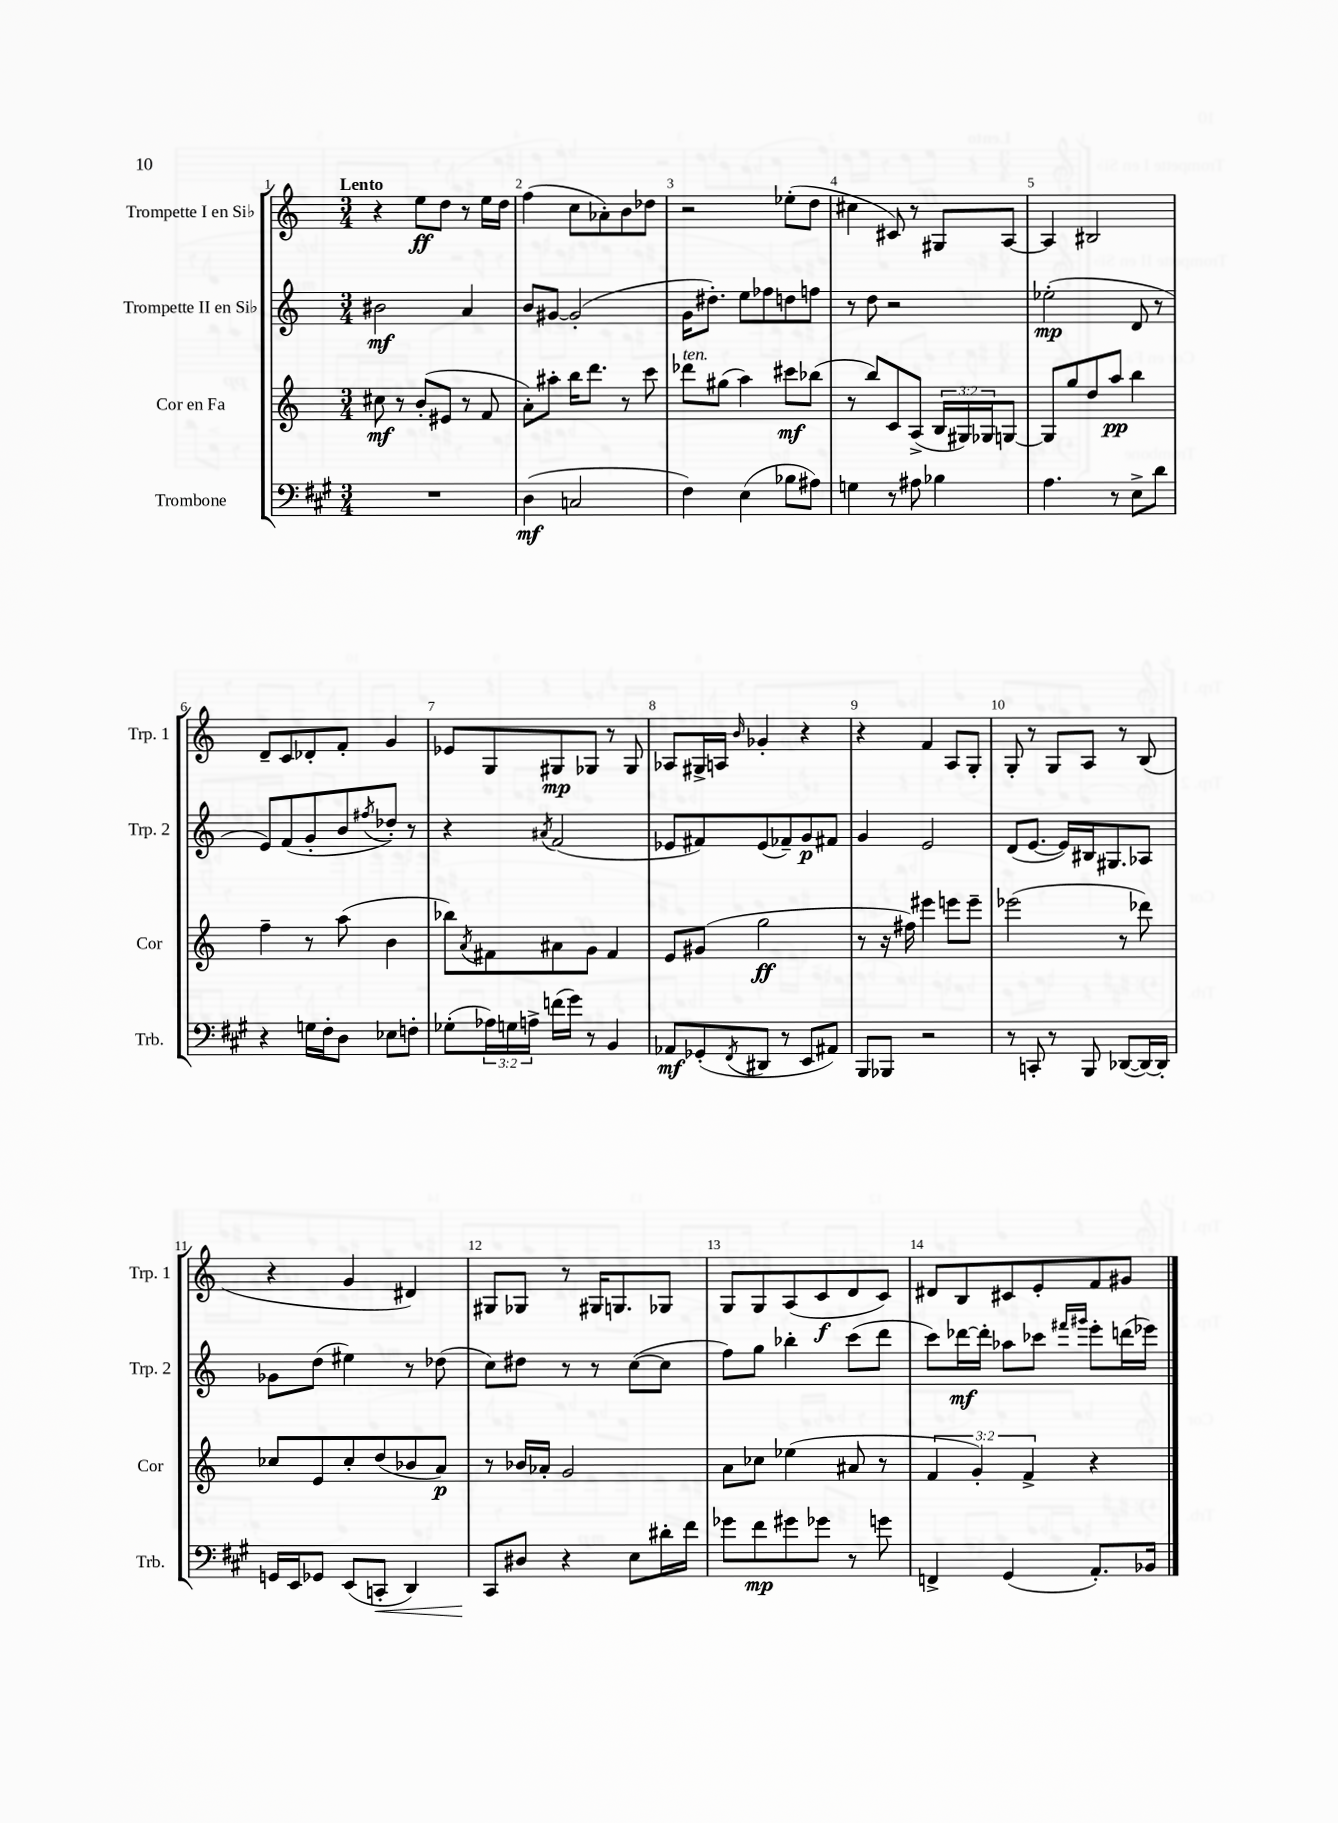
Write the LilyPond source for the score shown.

<<
\new StaffGroup <<
\new Staff = "s0" \with { instrumentName = "Trompette I en Sib" shortInstrumentName = "Trp. 1" } {
    \clef treble \key c \major \numericTimeSignature \time 3/4 \tempo "Lento"
    r4 e''8\ff d''8 r8 e''16 d''16 |
    f''4( c''8 aes'8-.) b'8 des''8 |
    r2 ees''8-.( d''8 |
    cis''4 cis'8) r8 gis8 a8~ |
    a4 bis2 |
    d'8-- c'8 des'8-. f'8-. g'4 |
    ees'8 g8 gis8\mp ges8 r8 ges8 |
    aes8 gis16-> a16 \grace { b'16 } ges'4-. r4 |
    r4 f'4 a8 g8-. |
    g8-. r8 g8 a8 r8 b8( |
    r4 g'4 dis'4) |
    gis8 ges8 r8 gis16 g8. ges8 |
    g8 g8 a8( c'8\f d'8 c'8) |
    dis'8 b8 cis'8 e'8-. f'8 gis'8 \bar "|." |
}
\new Staff = "s1" \with { instrumentName = "Trompette II en Sib" shortInstrumentName = "Trp. 2" } {
    \clef treble \key c \major \numericTimeSignature \time 3/4
    bis'2\mf a'4 |
    b'8 gis'8~ gis'2-.( |
    g'16 dis''8.-.) e''8 fes''8 d''8 f''8 |
    r8 d''8 r2 |
    ees''2-.\mp( d'8 r8 |
    e'8) f'8( g'8-. b'8 \acciaccatura { fis''8 } des''8-.) r8 |
    r4 \acciaccatura { ais'8 } f'2( |
    ees'8 fis'8) ees'8( fes'8--) g'8\p fis'8 |
    g'4 e'2 |
    d'8( e'8.~ e'16) bis16 gis8. aes8 |
    ges'8 d''8( eis''4) r8 des''8( |
    c''8) dis''8 r8 r8 c''8~( c''8 |
    f''8) g''8 bes''4-. c'''8( d'''8 |
    c'''8) des'''16~\mf des'''16-. aes''8 ces'''8 \grace { fis'''16 gis'''16 } e'''8-. d'''16( ees'''16) \bar "|." |
}
\new Staff = "s2" \with { instrumentName = "Cor en Fa" shortInstrumentName = "Cor" } {
    \clef treble \key c \major \numericTimeSignature \time 3/4 \override Staff.TupletNumber.text = #tuplet-number::calc-fraction-text
    cis''8\mf r8 b'8-.( eis'8 r8 f'8 |
    a'8-.) ais''8-. b''16 d'''8. r8 c'''8 |
    des'''8^\markup { \italic "ten." } gis''8( a''4) cis'''8\mf bes''8( |
    r8 b''8) c'8 a8->( \tuplet 3/2 { b16 gis16) ges16 } g8~ |
    g8 g''8 d''8 a''8\pp b''4 |
    f''4-- r8 a''8( b'4 |
    bes''8) \acciaccatura { a'8 } fis'8 ais'8 g'8 fis'4 |
    e'8 gis'8( g''2\ff |
    r8 r16 fis''16) eis'''4 e'''8 e'''8-- |
    ees'''2( r8 des'''8) |
    ces''8 e'8 ces''8-. d''8( bes'8 a'8\p) |
    r8 bes'16 aes'16-. g'2 |
    a'8 ces''8 ees''4( ais'8 r8 |
    \tuplet 3/2 { f'4 g'4-.) f'4-> } r4 \bar "|." |
}
\new Staff = "s3" \with { instrumentName = "Trombone" shortInstrumentName = "Trb." } {
    \clef bass \key a \major \numericTimeSignature \time 3/4 \override Staff.TupletNumber.text = #tuplet-number::calc-fraction-text
    R2. |
    d4\mf( c2 |
    fis4) e4( bes8 ais8) |
    g4 r8 ais8 bes4 |
    a4. r8 e8-> d'8 |
    r4 g16 fis16-. d8 ees8 f8-. |
    ges8-.( \tuplet 3/2 { aes16) g16 a16-> } f'16( gis'16) r8 b,4 |
    aes,8\mf ges,8-.( \acciaccatura { fis,8 } dis,8 r8 e,8 ais,8) |
    b,,8 bes,,8 r2 |
    r8 c,8-. r8 b,,8 des,8~( des,16~) des,16-. |
    g,16 e,16 ges,8 e,8( c,8-.\< d,4) |
    cis,8\! dis8 r4 e8 dis'16-. fis'16 |
    ges'8 fis'8\mp gis'8 ges'8 r8 g'8 |
    f,4-> gis,4( a,8.-.) bes,16 \bar "|." |
}
>>
>>
\layout { \context { \Score \override BarNumber.break-visibility = ##(#f #t #t) barNumberVisibility = #all-bar-numbers-visible } }
